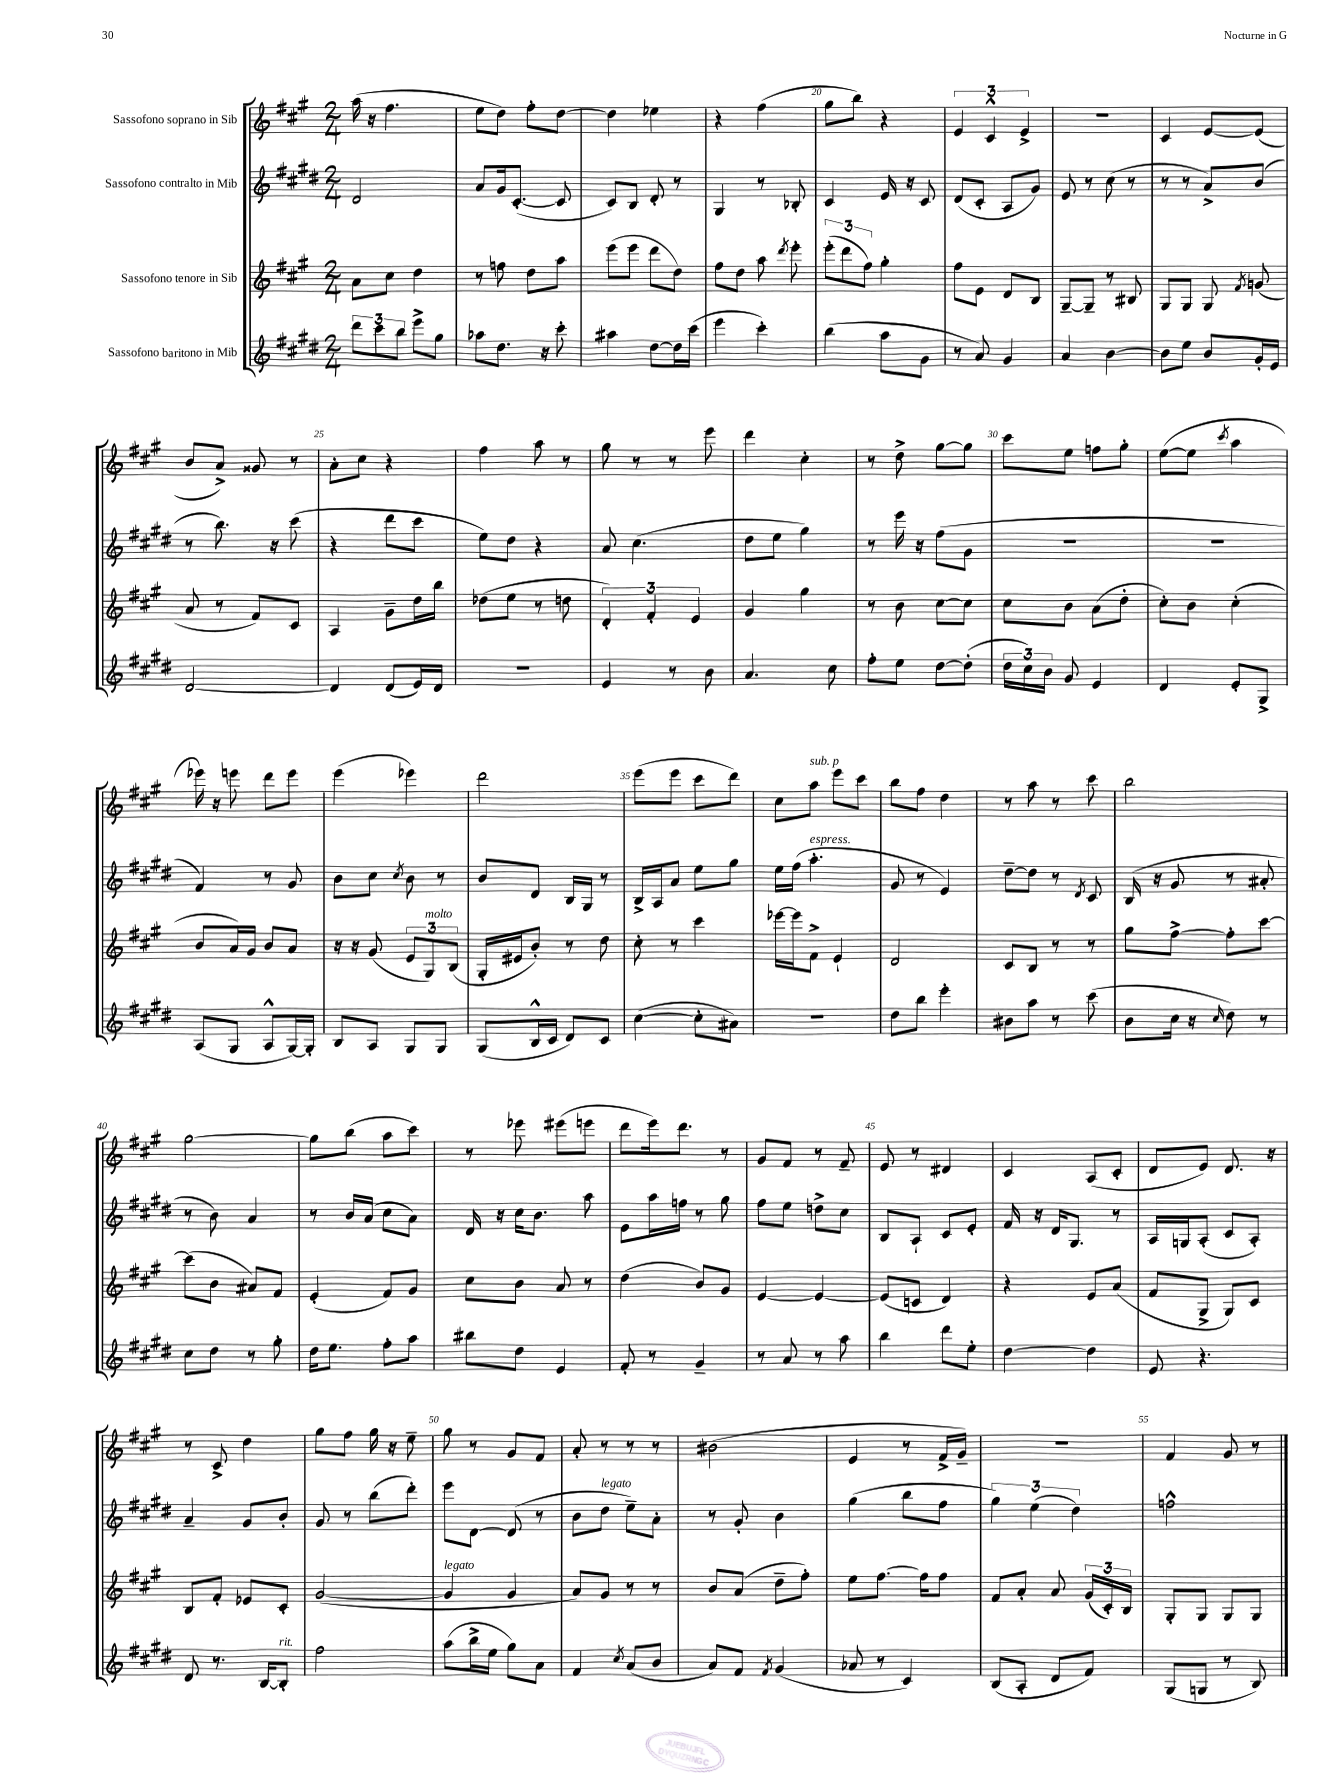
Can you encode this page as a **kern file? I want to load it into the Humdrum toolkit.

**kern	**kern	**kern	**kern
*part4	*part3	*part2	*part1
*staff4	*staff3	*staff2	*staff1
*I"Sassofono baritono in Mib	*I"Sassofono tenore in Sib	*I"Sassofono contralto in Mib	*I"Sassofono soprano in Sib
*clefG2	*clefG2	*clefG2	*clefG2
*k[f#c#g#d#]	*k[f#c#g#]	*k[f#c#g#d#]	*k[f#c#g#]
*M2/4	*M2/4	*M2/4	*M2/4
=16	=16	=16	=16
12ddd#\L	8a\L	2d#/	(16aa\
.	.	.	16r
12ccc#\	.	.	.
.	8cc#\J	.	4.ff#\
12bb\J	.	.	.
8eee^\L	4dd\	.	.
8gg#\J	.	.	.
=17	=17	=17	=17
8aa-X\L	8r	8a/L	8ee\L
8.dd#\J	8ffn\	16g#/k	8dd\J)
.	.	([8.c#'/J	.
.	8dd\L	.	8ff#'\L
16r	.	.	.
8ccc#'\	8aa\J	8c#/]	[8dd\J
=18	=18	=18	=18
4aa#X\	(8eee\L	8c#/L)	4dd\]
.	8eee\J	8B/J	.
[8dd#\L	8ddd\L	8d#'/	4ee-X\
16dd#\L]	8dd\J)	8r	.
(16ccc#\JJ	.	.	.
=19	=19	=19	=19
4eee\	8ff#\L	4G#/	4r
.	8dd\J	.	.
4ccc#'\)	8aa\	8r	(4ff#\
.	8qddd/	.	.
.	8eee'\	8B-X'/	.
=20	=20	=20	=20
(4bb\	(12eee'\L	4c#/	8gg#\L
.	12ddd\	.	.
.	.	.	8bb\J)
.	12ff#\J)	.	.
8aa\L	4gg#'\	16e/	4r
.	.	16r	.
8g#\J	.	8c#/	.
=21	=21	=21	=21
8r	8ff#\L	(8d#/L	6e/
8a/)	8e\J	8c#'/J	.
.	.	.	6c#^^/
4g#/	8d/L	8A/L	.
.	.	.	6e^/
.	8B/J	8g#/J)	.
=22	=22	=22	=22
4a/	[8G#~/L	8e/	2r
.	8G#~/J]	8r	.
[4b\	8r	(8cc#\	.
.	8B#X/	8r	.
=23	=23	=23	=23
8b\L]	8G#/L	8r	4c#/
8ee\J	8G#/J	8r	.
8b/L	8G#/	8a^/L)	[8e/L
.	8qf#/	.	.
16g#'/L	(8gn/	(8b/J	(8e/J]
16e/JJ	.	.	.
!!LO:LB:g=z
=24	=24	=24	=24
[2d#/	8a/	8r	8b/L
.	8r	8.bb\)	8a^/J)
.	8f#/L)	.	8g##X/
.	.	16r	.
.	8c#/J	(8ccc#\	8r
=25	=25	=25	=25
4d#/]	4A/	4r	8a'\L
.	.	.	8cc#\J
(8d#/L	8g#~\L	8ddd#\L	4r
16e/L)	16dd\L	8ccc#\J	.
16d#/JJ	16bb\JJ	.	.
=26	=26	=26	=26
2r	(8dd-X\L	8ee\L)	4ff#\
.	8ee\J	8dd#\J	.
.	8r	4r	8aa\
.	8ddn\	.	8r
=27	=27	=27	=27
4e/	6d'/)	8a/	8gg#\
.	.	(4.cc#\	8r
.	6f#'/	.	.
8r	.	.	8r
.	6e/	.	.
8b\	.	.	8eee\
=28	=28	=28	=28
4.a/	4g#/	8dd#\L	4ddd\
.	.	8ee\J	.
.	4gg#\	4gg#\)	4cc#'\
8cc#\	.	.	.
=29	=29	=29	=29
8ff#'\L	8r	8r	8r
8ee\J	8b\	16eee\	8dd^\
.	.	16r	.
[8dd#\L	[8cc#\L	(8ff#\L	[8gg#\L
(8dd#'\J]	8cc#\J]	8g#\J	8gg#\J]
=30	=30	=30	=30
24dd#\LL	8cc#\L	2r	8ccc#\L
24cc#\)	.	.	.
24b\JJ	.	.	.
8g#/	8b\J	.	8ee\J
4e/	(8a\L	.	8ffn\L
.	8dd'\J	.	8gg#'\J
=31	=31	=31	=31
4d#/	8cc#'\L)	2r	([8ee\L
.	8b\J	.	8ee\J]
.	.	.	8qccc#/
8e'/L	(4cc#'\	.	4aa\
8G#^/J	.	.	.
!!LO:LB:g=z
=32	=32	=32	=32
(8A/L	8b/L	4f#/)	16eee-X\)
.	.	.	16r
8G#/J	16a/L)	.	8eeen\
.	16g#/JJ	.	.
8A^^/L	8b/L	8r	8ddd\L
[16G#/L)	8a/J	8g#/	8eee\J
16G#'/JJ]	.	.	.
=33	=33	=33	=33
8B/L	16r	8b\L	(4eee\
.	16r	.	.
8A/J	(8g#/	8cc#\J	.
.	.	8qcc#/	.
8G#/L	12e/L	8b\	4eee-X\)
!	!LO:TX:a:i:t=molto	!	!
.	12G#/)	.	.
8G#/J	.	8r	.
.	(12B/J	.	.
=34	=34	=34	=34
(8G#/L	16G#'/LL	8b/L	2ddd\
.	16e#X/J	.	.
16B^^/L	8b'/J)	8d#/J	.
16c#/JJ	.	.	.
8d#/L)	8r	16B/LL	.
.	.	16G#/JJ	.
8c#/J	8dd\	8r	.
=35	=35	=35	=35
([4cc#\	8cc#'\	16B^/LL	(8eee\L
.	.	16A/J	.
.	8r	8a/J	8eee\J
8cc#'\L]	4ccc#\	8ee\L	8ccc#\L
8a#X\J)	.	8gg#\J	8ddd\J)
=36	=36	=36	=36
2r	[16eee-X\LL	16ee\LL	8cc#\L
.	16eee-\J]	(16ff#\JJ	.
!	!	!	!LO:TX:a:i:t=sub. p
!	!	!LO:TX:a:i:t=espress.	!
.	8f#^\J	4.aa'\	8aa\J
.	4e`/	.	8eee\L
.	.	.	8ccc#\J
=37	=37	=37	=37
8dd#\L	2d/	8g#/	8bb\L
8bb\J	.	8r	8ff#\J
4eee'\	.	4e/)	4dd\
=38	=38	=38	=38
8b#X\L	8c#/L	[8dd#~\L	8r
8aa\J	8B/J	8dd#\J]	8aa\
8r	8r	8r	8r
.	.	8qd#/	.
(8ccc#\	8r	8c#/	8ccc#\
=39	=39	=39	=39
8b\L	8gg#\L	(16B/	2bb\
.	.	16r	.
16cc#\Jk	[8ff#^\J	8g#/	.
16r	.	.	.
16qqcc#/	.	.	.
8dd#\)	8ff#'\L]	8r	.
8r	[8ccc#\J	8a#X'/	.
!!LO:LB:g=z
=40	=40	=40	=40
8cc#\L	(8ccc#\L]	8r	[2gg#\
8dd#\J	8b\J	8b\)	.
8r	8a#X/L)	4a/	.
8gg#'\	8f#/J	.	.
=41	=41	=41	=41
16dd#\KL	(4e'/	8r	8gg#\L]
8.ee\J	.	.	.
.	.	16b/LL	(8bb\J
.	.	(16a/JJ	.
8ff#'\L	8f#/L)	8cc#\L	8aa\L
8aa\J	8g#/J	8a\J)	8ccc#\J)
=42	=42	=42	=42
8bb#X\L	8cc#\L	16d#/	8r
.	.	16r	.
8dd#\J	8b\J	16cc#\KL	8eee-X\
.	.	8.b\J	.
4e/	8a/	.	(8eee#X\L
.	8r	8aa\	8eeen\J
=43	=43	=43	=43
8f#'/	(4dd\	8e\L	8ddd\L
8r	.	16aa\L	16eee\k)
.	.	16ffn\JJ	8.ddd\J
4g#~/	8b/L)	8r	.
.	8g#/J	8gg#\	8r
=44	=44	=44	=44
8r	[4e/	8ff#\L	8g#/L
8a/	.	8ee\J	8f#/J
8r	4e/_	8ddn^\L	8r
8aa\	.	8cc#\J	8f#~/
=45	=45	=45	=45
4bb\	(8e/L]	8B/L	8e/
.	8cn/J	8A`/J	8r
8ddd#\L	4d/)	8c#/L	4d#X/
8ee'\J	.	8e'/J	.
=46	=46	=46	=46
[4dd#\	4r	16f#/	4c#/
.	.	16r	.
.	.	16d#/KL	.
.	.	8.G#/J	.
4dd#\]	8e/L	.	(8A/L
.	(8a/J	8r	8c#'/J
=47	=47	=47	=47
8e/	8f#/L	16A/LL	8d/L
.	.	16Gn/J	.
4.r	8G#^/J	(8A'/J	8e/J)
.	8G#/L)	8c#/L	8.d/
.	8c#/J	8A'/J)	.
.	.	.	16r
!!LO:LB:g=z
=48	=48	=48	=48
8d#/	8B/L	4a~/	8r
8.r	8f#'/J	.	8c#^/
.	8e-X/L	8g#/L	4dd\
[16B/KL	.	.	.
!LO:TX:a:i:t=rit.	!	!	!
8B'/J]	8c#'/J	8b'/J	.
=49	=49	=49	=49
2ff#\	([2g#/	8g#/	8gg#\L
.	.	8r	8ff#\J
.	.	(8bb\L	16gg#\
.	.	.	16r
.	.	8ddd#'\J)	8ee~\
=50	=50	=50	=50
!	!LO:TX:a:i:t=legato	!	!
(8aa\L	4g#/]	8eee\L	8gg#\
16bb^\L	.	[8d#\J	8r
16ee\JJ	.	.	.
8gg#\L)	4g#/	(8d#/]	8g#/L
8a\J	.	8r	8f#/J
=51	=51	=51	=51
4f#/	8a/L)	8b\L	8a'/
!	!	!LO:TX:a:i:t=legato	!
.	8g#/J	8dd#\J	8r
8qcc#/	.	.	.
(8a/L	8r	8ee~\L)	8r
8b/J	8r	8a'\J	8r
=52	=52	=52	=52
8a/L)	8b/L	8r	(2b#X\
8f#/J	(8a/J	8g#'/	.
8qf#/	.	.	.
(4g#/	8dd~\L	4b\	.
.	8ff#'\J)	.	.
=53	=53	=53	=53
8a-X/	8ee\L	(4gg#\	4e/
8r	[8.ff#\J	.	.
4c#/)	.	8bb\L	8r
.	16ff#\KL]	.	.
.	8ff#\J	8ff#\J	16f#^/LL
.	.	.	16g#~/JJ)
=54	=54	=54	=54
(8B/L	8f#/L	6gg#\)	2r
8A'/J	8a'/J	.	.
.	.	(6ee\	.
8d#/L	8a/	.	.
.	.	6dd#\)	.
8f#/J)	(24g#/LL	.	.
.	24c#'/)	.	.
.	24B/JJ	.	.
=55	=55	=55	=55
(8G#/L	8G#'/L	2ffn^^\	4f#/
8Gn/J	8G#/J	.	.
8r	8G#/L	.	8g#/
8B/)	8G#/J	.	8r
==	==	==	==
*-	*-	*-	*-
